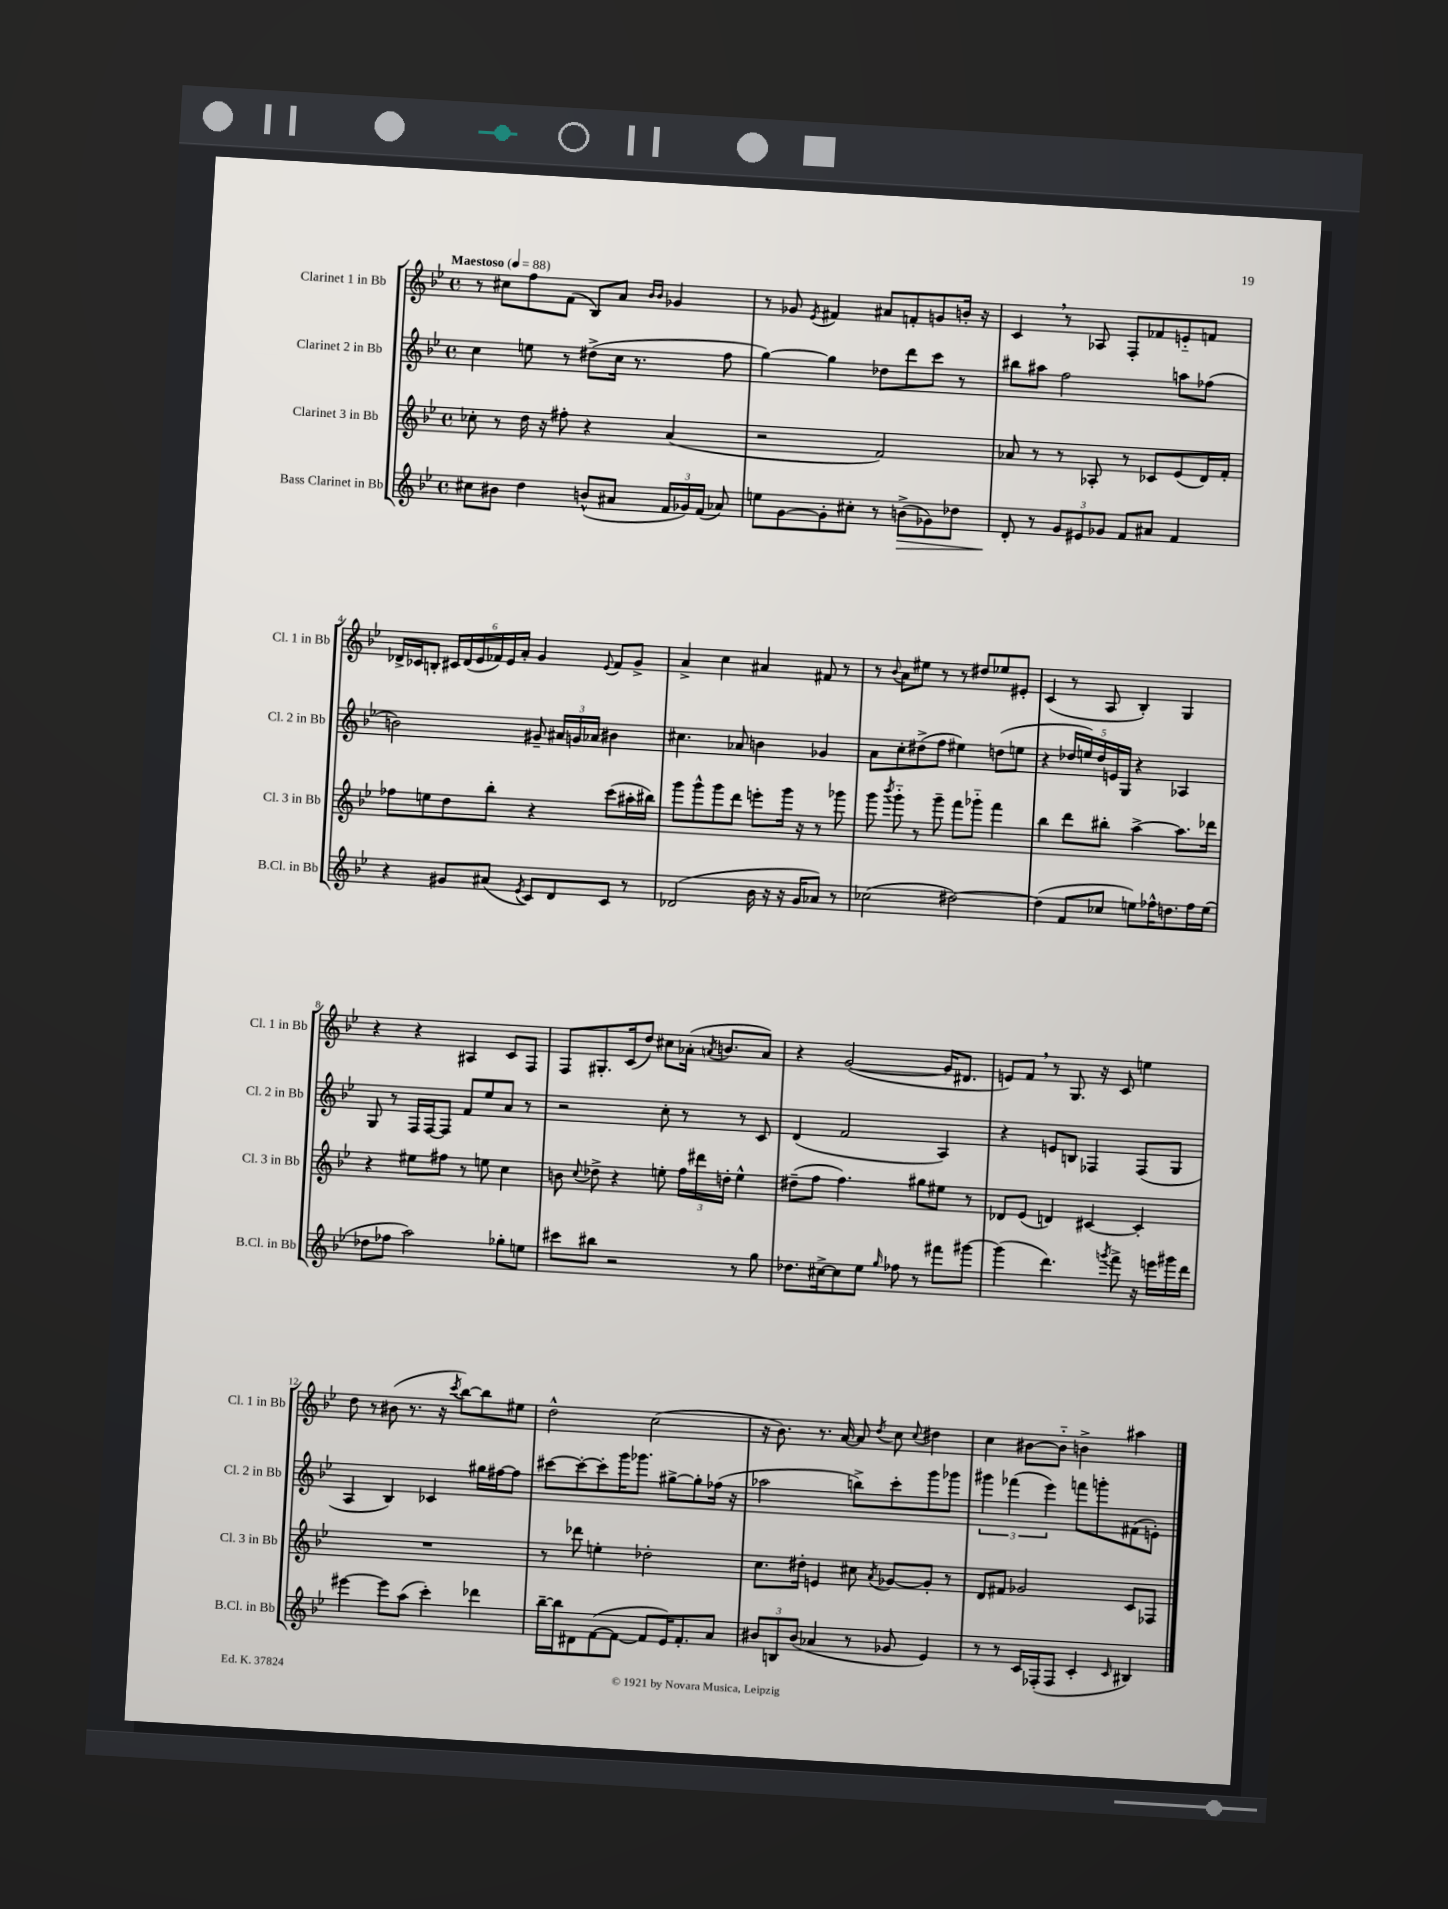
<<
\new StaffGroup <<
\new Staff = "s0" \with { instrumentName = "Clarinet 1 in Bb" shortInstrumentName = "Cl. 1 in Bb" } {
    \clef treble \key bes \major \defaultTimeSignature \time 4/4 \tempo "Maestoso" 4 = 88
    \autoBeamOff r8 cis''8[ f''8 f'8]( bes8[) a'8] \grace { bes'16[ bes'16] } ges'4 |
    r8 ges'8 \acciaccatura { ees'8 } fis'4 ais'8[ f'8-. g'8 b'16]-. r16 |
    c'4 \breathe r8 aes8 f8[-. fes'8 e'8-_ f'8] |
    des'16[-> ces'16 b8]-. \tuplet 6/4 { cis'16[ des'16( ees'16 fes'16) ees'16 a'16]-. } g'4 \appoggiatura { ees'8 } fes'8[ g'8]-> |
    a'4-> c''4 ais'4 fis'8 r8 |
    r8 \appoggiatura { bes'8 } a'8[ eis''8] r8 r8 dis''8[ ees''8 eis'8]-. |
    c'4( r8 a8 bes4-.) g4 |
    r4 r4 ais4 c'8[ f8] |
    f8[ gis8.-. c'16( d''8]) cis''8[ aes'16]-.( \acciaccatura { a'8 } b'8.[ a'8]) |
    r4 g'2~( g'16[ dis'8.] |
    e'8[) f'8] \breathe r8 g8. r16 c'8 e''4 |
    d''8 r8 bis'8( r8. r16 \acciaccatura { c'''8 } bes''8[~) bes''8 eis''8] |
    d''2-^ c''2( |
    r16 bes'8.) r8. a'16~ a'8 \acciaccatura { d''8 } c''8 \appoggiatura { c''8 } dis''4 |
    c''4 bis'8[~ bis'8]-_ b'4-> ais''4 \bar "|." |
}
\new Staff = "s1" \with { instrumentName = "Clarinet 2 in Bb" shortInstrumentName = "Cl. 2 in Bb" } {
    \clef treble \key bes \major \defaultTimeSignature \time 4/4
    \autoBeamOff c''4 e''8 r8 dis''8[->( c''16] r8. f''8 |
    g''4~) g''4 des''8[ d'''8 c'''8] r8 |
    bis''8[ ais''8] f''2 a''8[ fes''8]( |
    b'2) gis'8-- \tuplet 3/2 { ais'16[ g'16 aes'16] } bis'4 |
    cis''4. aes'8 b'4 ges'4 |
    a'8[ c''8-. dis''8->( f''8] eis''4) d''8[( e''8] |
    r4 \tuplet 5/4 { des''16[ e''16) des''16 e'16 g16] } r4 aes4 |
    g8 r8 f16[ f16~ f8] f'8[ ees''8 a'8] r8 |
    r2 c''8-. r8 r8 c'8 |
    d'4( f'2 a4) |
    r4 e'8[ b8] fes4 fes8[( g8] |
    a4 bes4) ces'4 gis''16[ fis''16~ fis''8] |
    cis'''8[~ cis'''8~-. cis'''8-. g'''16 ges'''8.] gis''8[~-> gis''8-. fes''16]( r16 |
    aes''2 b''8[->) c'''8-. g'''8 ges'''8] |
    \tuplet 3/2 { gis'''4 fes'''4( ees'''4) } f'''8[ g'''8-. fis'8( e'8]-.) \bar "|." |
}
\new Staff = "s2" \with { instrumentName = "Clarinet 3 in Bb" shortInstrumentName = "Cl. 3 in Bb" } {
    \clef treble \key bes \major \defaultTimeSignature \time 4/4
    \autoBeamOff ces''8-. r8 d''16 r16 fis''8-. r4 a'4( |
    r2 f'2) |
    aes'8 r8 r8 aes8-. r8 ces'8[ ees'8( d'16) f'16]-. |
    fes''8[ e''8 d''8 bes''8]-. r4 c'''8[( ais''16-. bis''16]) |
    g'''8[ g'''8-^ g'''8 d'''8] e'''8[-. g'''16] r16 r8 ges'''8 |
    g'''8 \acciaccatura { bes'''8 } g'''8-_ r8 g'''8-- f'''8[ ges'''8]-_ f'''4 |
    bes''4 d'''8[ bis''8]-. a''4~-> a''8.[ des'''16] |
    r4 eis''8[ fis''8] r8 e''8 c''4 |
    b'8 \appoggiatura { c''8 } des''8-> r4 e''8-. \tuplet 3/2 { f''16[ dis'''16 d''16]-. } e''4-^ |
    dis''8[--( f''8] f''4.) gis''8[ eis''8] r8 |
    des'8[ ees'8]( d'4) cis'4~ cis'4-. |
    R1 |
    r8 des'''8 e''4-. des''2-. |
    c''8.[ dis''16]-. e'4 cis''8 \acciaccatura { a'8 } ges'8[~ ges'8]-. r8 |
    d'8[ fis'8] ges'2 c'8[ fes8] \bar "|." |
}
\new Staff = "s3" \with { instrumentName = "Bass Clarinet in Bb" shortInstrumentName = "B.Cl. in Bb" } {
    \clef treble \key bes \major \defaultTimeSignature \time 4/4
    \autoBeamOff cis''8[ bis'8] d''4 b'8[-^( ais'8] \tuplet 3/2 { f'16[ ges'16) f'16]( } aes'8) |
    e''8[ g'8~ g'8-. cis''8]-. r8 b'8[->\>( ges'8) des''8] |
    d'8-.\! r8 \tuplet 3/2 { g'8[ eis'8 ges'8] } f'8[ ais'8] f'4 |
    r4 gis'8[ ais'8]( \acciaccatura { ees'8 } c'8[) d'8 c'8] r8 |
    des'2( bes'16 r16 r16 g'16[ aes'8]) r8 |
    ces''2( dis''2~) |
    dis''4( f'8[ ces''8] e''8[) fes''16-^ d''8. fes''16 e''16]( |
    des''8[ fes''8] a''2) ges''8[-. e''8] |
    cis'''8[ bis''8] r2 r8 g''8 |
    des''8.[ cis''16~-> cis''8 ees''8] \grace { g''16 } fes''8 r8 fis'''8[ gis'''8]~ |
    gis'''4( d'''4.) \acciaccatura { g'''8 } f'''8-> r16 e'''16[ gis'''16 d'''16] |
    eis'''4~ eis'''8[ a''8]( c'''4-.) des'''4 |
    bes''16[~-- bes''16 dis'8 f'8~( f'8]~ f'8[ ees'16) f'8.-. a'8] |
    \tuplet 3/2 { bis'8[ b8 bis'8]( } aes'4 r8 ges'8 ees'4) |
    r8 r8 c'16[ fes16-.( fes8] c'4-. \grace { c'16 } bis4) \bar "|." |
}
>>
>>
